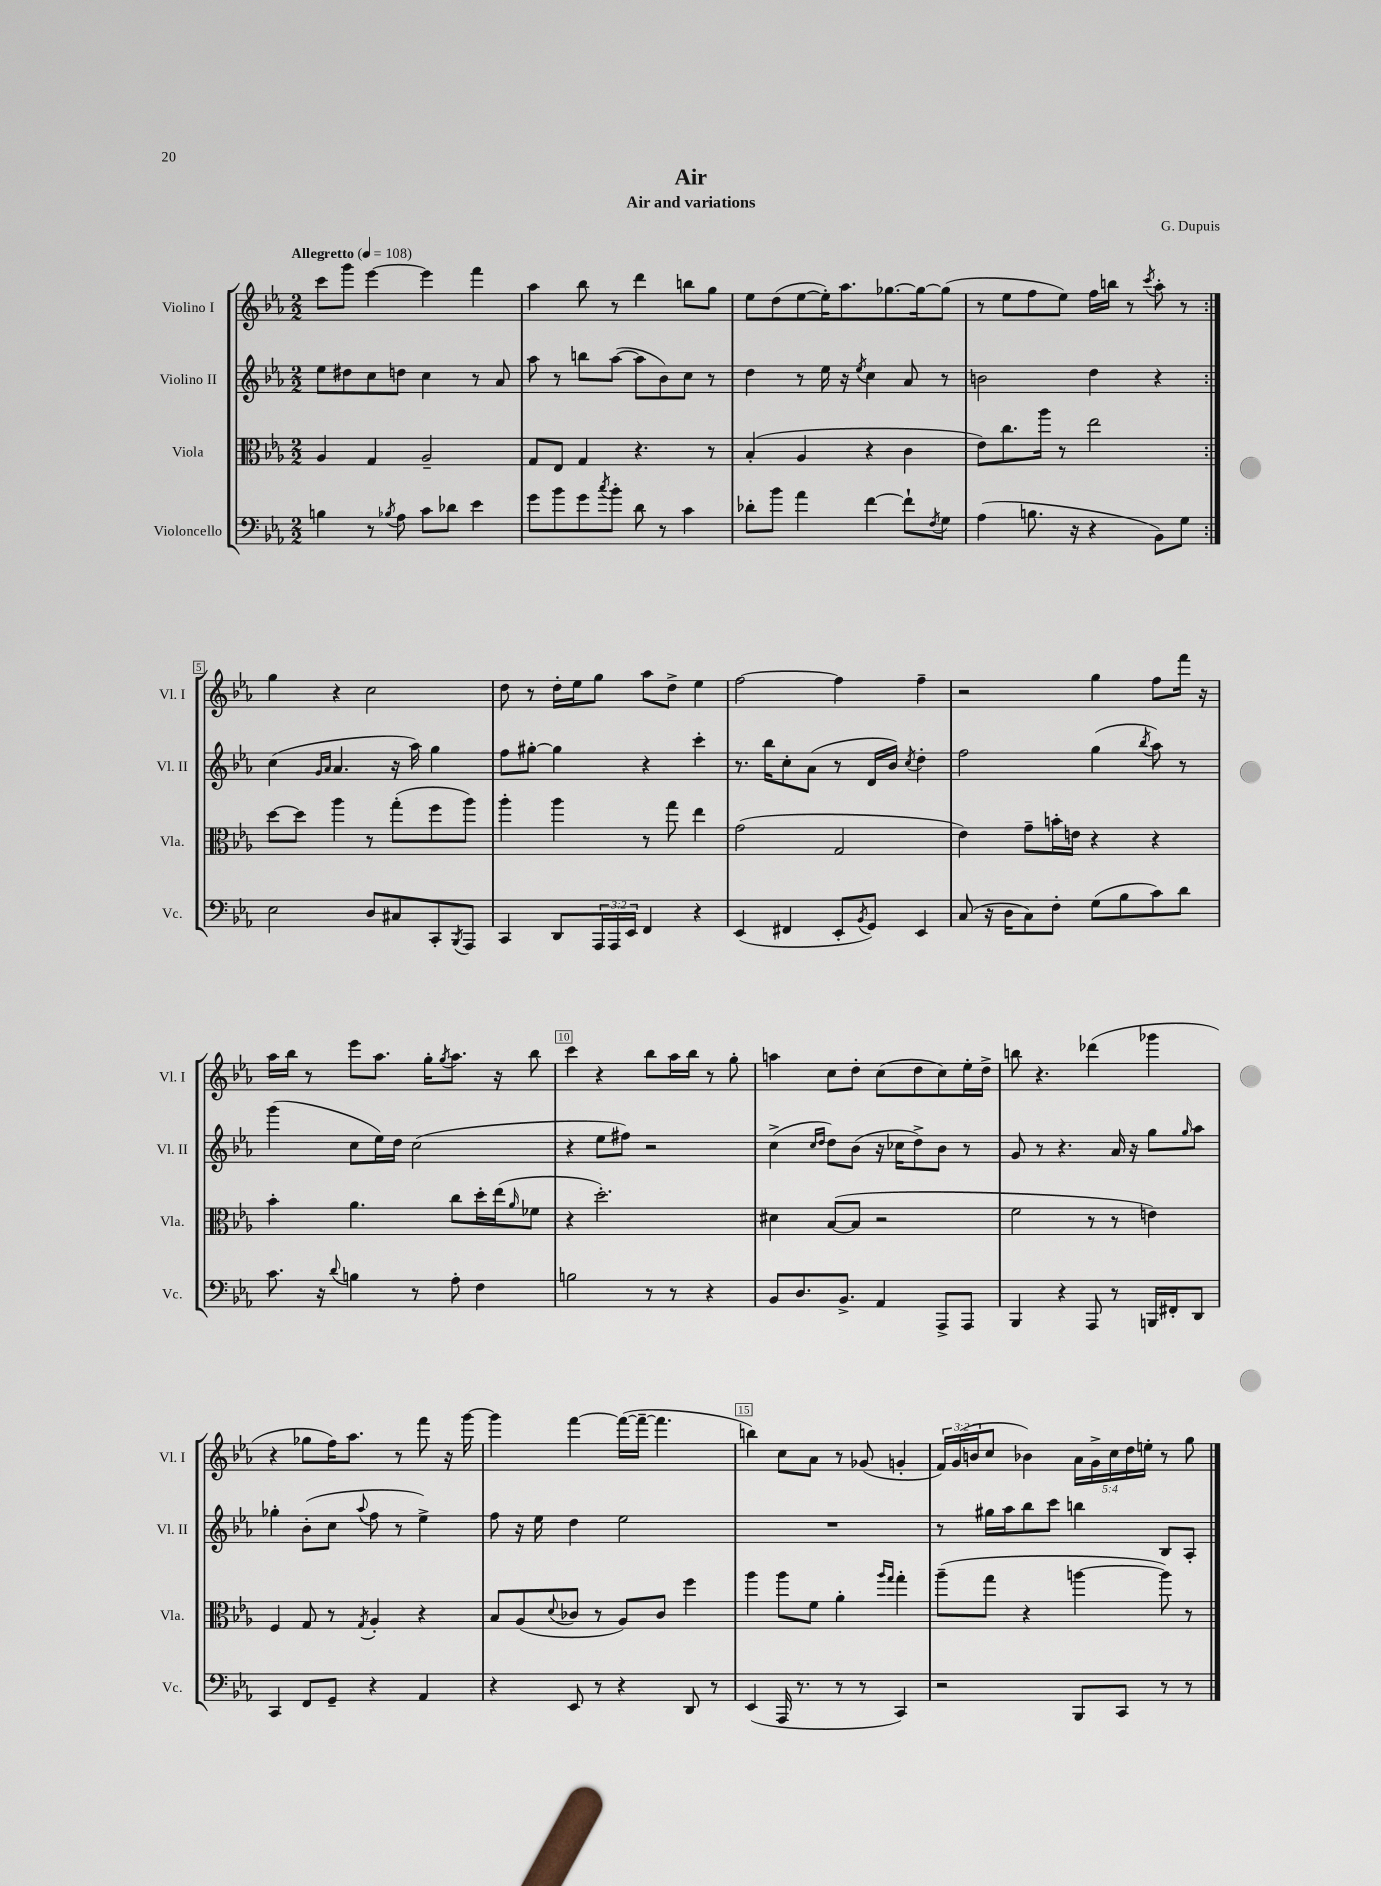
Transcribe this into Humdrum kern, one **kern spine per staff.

**kern	**kern	**kern	**kern
*part4	*part3	*part2	*part1
*staff4	*staff3	*staff2	*staff1
*I"Violoncello	*I"Viola	*I"Violino II	*I"Violino I
*I'Vc.	*I'Vla.	*I'Vl. II	*I'Vl. I
*clefF4	*clefC3	*clefG2	*clefG2
*k[b-e-a-]	*k[b-e-a-]	*k[b-e-a-]	*k[b-e-a-]
*M2/2	*M2/2	*M2/2	*M2/2
*MM108	*MM108	*MM108	*MM108
=1	=1	=1	=1
!	!	!	!LO:TX:a:B:t=Allegretto
4Bn\	4A-/	8ee-\L	8ccc\L
.	.	8dd#X\	8ggg\J
8r	4G/	8cc\	[4eee-\
8qB-X/	.	.	.
8A-\	.	8ddn\J	.
8c\L	2A-~/	4cc\	4eee-\]
8d-X\J	.	.	.
4e-\	.	8r	4fff\
.	.	8a-/	.
=2	=2	=2	=2
8g\L	8G/L	8aa-\	4aa-\
8b-\	8E-/J	8r	.
8g\	4G/	8bbn\L	8bb-\
8qcc/	.	.	.
8b-'\J	.	([8aa-\J	8r
8d\	4.r	8aa-\L]	4ddd\
8r	.	8b-\)	.
4c\	.	8cc\J	8bbn\L
.	8r	8r	8gg\J
=3	=3	=3	=3
8d-X'\L	(4B-'/	4dd\	8ee-\L
8b-\J	.	.	(8dd\
4a-\	4A-/	8r	[8ee-\
.	.	16ee-\	16ee-'\K])
.	.	16r	8.aa-\
.	.	8qee-/	.
[4f\	4r	4cc\	.
.	.	.	[8.gg-X\
8f`\L]	4c\	8a-/	.
.	.	.	16gg-\k_
8qF/	.	.	.
8G\J	.	8r	(8gg-\J]
=4	=4	=4	=4
(4A-\	8e-\L)	2bn\	8r
.	8.cc\	.	8ee-\L
8.Bn\	.	.	8ff\
.	16aa-\Jk	.	.
.	8r	.	8ee-\J)
16r	.	.	.
4r	2ee-\	4dd\	16ff\LL
.	.	.	16bbn\JJ
.	.	.	8r
.	.	.	8qccc/
8BB-\L)	.	4r	8aa-'\
8G\J	.	.	8r
!!LO:LB:g=z
=5:|!	=5:|!	=5:|!	=5:|!
2E-\	[8dd\L	(4cc\	4gg\
.	8dd\J]	.	.
.	.	16qqg/LL	.
.	.	16qqa-/JJ	.
.	4aa-\	4.a-/	4r
8D/L	8r	.	2cc\
8C#X/	(8gg'\L	16r	.
.	.	16aa-\)	.
8CC'/	8ff\	4gg\	.
8qBBB-/	.	.	.
8AAA-/J	8aa-\J)	.	.
=6	=6	=6	=6
4CC/	4aa-'\	8ff\L	8dd\
.	.	[8gg#X'\J	8r
8DD/L	4aa-\	4gg#\]	16dd'\LL
.	.	.	16ee-\J
24AAA-/L	.	.	8gg\J
24AAA-/	.	.	.
24EE-/JJ	.	.	.
4FF/	8r	4r	8aa-\L
.	8gg\	.	8dd^\J
4r	4ee-\	4ccc'\	4ee-\
=7	=7	=7	=7
(4EE-/	(2g\	8.r	[2ff\
.	.	16bb-\KL	.
4FF#X/	.	8cc'\	.
.	.	(8a-\J	.
8EE-'/L	2G/	8r	4ff\]
8qBB-/	.	.	.
8GG/J)	.	16d/LL	.
.	.	16b-/JJ)	.
.	.	8qcc/	.
4EE-/	.	4dd'\	4ff~\
=8	=8	=8	=8
(8C/	4e-\)	2ff\	2r
16r	.	.	.
16D\KL	.	.	.
8C\)	8g~\L	.	.
8F'\J	16bn'\L	.	.
.	16en\JJ	.	.
(8G\L	4r	(4gg\	4gg\
8B-\	.	.	.
.	.	8qbb-/	.
8c\)	4r	8aa-\)	8ff\L
8d\J	.	8r	16fff\Jk
.	.	.	16r
!!LO:LB:g=z
=9	=9	=9	=9
8.c\	4b-'\	(4ggg\	16aa-\LL
.	.	.	16bb-\JJ
.	.	.	8r
16r	.	.	.
8qqd/	.	.	.
4Bn\	4.a-\	8cc\L	8eee-\L
.	.	16ee-\L)	8.aa-\J
.	.	16dd\JJ	.
8r	.	(2cc\	.
.	.	.	16gg'\KL
.	.	.	8qgg/
8A-'\	8cc\L	.	8.aa-\J
4F\	16dd'\L	.	.
.	(16ee-\J	.	16r
.	16qqa-/	.	.
.	8f-X\J	.	8bb-\
=10	=10	=10	=10
2Bn\	4r	4r	4ccc\
.	2.dd'\)	8ee-\L	4r
.	.	8ff#X\J)	.
8r	.	2r	8bb-\L
8r	.	.	16aa-\L
.	.	.	16bb-\JJ
4r	.	.	8r
.	.	.	8gg'\
=11	=11	=11	=11
8BB-/L	4d#X\	(4cc^\	4aan\
8.D/	.	.	.
.	.	16qqcc/LL	.
.	.	16qqdd/JJ	.
.	([8B-/L	8dd\L)	8cc\L
8.BB-^/J	.	.	.
.	8B-/J]	(8b-\J	8dd'\J
4AA-/	2r	16r	(8cc\L
.	.	16cc-X\KL	.
.	.	8dd^\)	8dd\
8AAA-^/L	.	8b-\J	8cc\)
8AAA-/J	.	8r	16ee-'\L
.	.	.	16dd^\JJ
=12	=12	=12	=12
4BBB-/	2f\	8g/	8bbn\
.	.	8r	4.r
4r	.	4.r	.
8AAA-/	8r	.	(4ddd-X\
8r	8r	16a-/	.
.	.	16r	.
16BBBn/LL	4en\)	8gg\L	4ggg-X\
16FF#X'/J	.	.	.
.	.	16qqgg/	.
8DD/J	.	8aa-\J	.
!!LO:LB:g=z
=13	=13	=13	=13
4CC/	4F/	4gg-X'\	4r
8FF/L	8G/	(8b-'\L	8gg-X\L
8GG~/J	8r	8cc\J	16ff\K)
.	.	.	8.aa-\J
.	8qG/	8qqaa-/	.
4r	4A-'/	8ff\	.
.	.	8r	8r
4AA-/	4r	4ee-^\)	8fff\
.	.	.	16r
.	.	.	[16ggg\
=14	=14	=14	=14
4r	8B-/L	8ff\	4ggg\]
.	(8A-/	16r	.
.	.	16ee-\	.
.	8qqd/	.	.
8EE-/	8c-X/J	4dd\	[4fff\
8r	8r	.	.
4r	8A-/L)	2ee-\	(16fff\LL_
.	.	.	16fff~\JJ_
.	8c-/J	.	4.fff\]
8DD/	4ff\	.	.
8r	.	.	.
=15	=15	=15	=15
(4EE-/	4aa-\	1r	4bbn\)
16AAA-/	8aa-\L	.	8cc\L
8.r	.	.	.
.	8f\J	.	8a-\J
8r	4a-'\	.	8r
8r	.	.	(8g-X/
.	16qqaa-/LL	.	.
.	16qqgg/JJ	.	.
4CC/)	4gg'\	.	4gn'/
=16	=16	=16	=16
2r	(8aa-~\L	8r	24f/LL)
.	.	.	(24g/
.	.	.	24bn/J
.	8gg\J	16gg#X\LL	8cc/J
.	.	16aa-\J	.
.	4r	8bb-\	4b-X\)
.	.	8ccc\J	.
8BBB-/L	[4aan\	4bbn\	20a-\LL
.	.	.	20g^\
.	.	.	20cc\
8CC/J	.	.	.
.	.	.	20dd\
.	.	.	20een'\JJ
8r	8aa\])	8B-/L	8r
8r	8r	8A-'/J	8gg\
==	==	==	==
*-	*-	*-	*-
